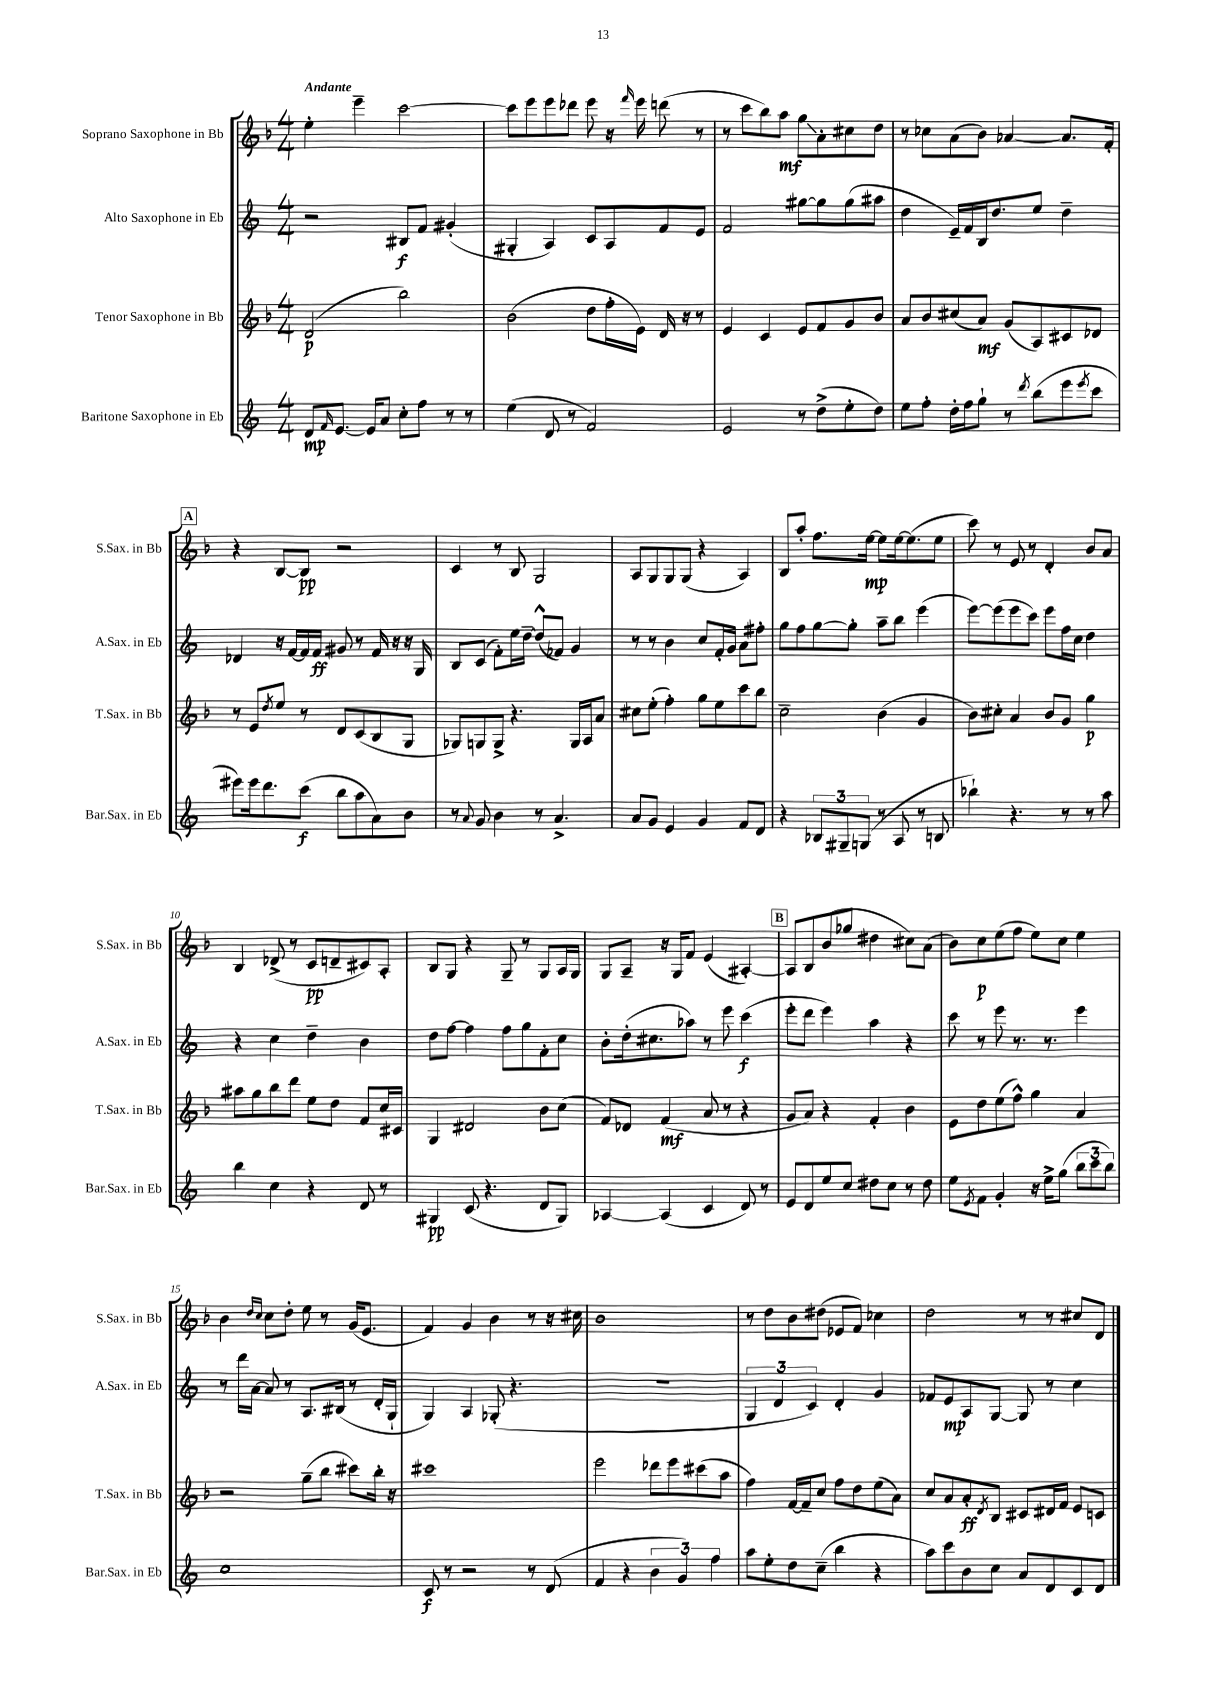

**kern	**kern	**kern	**kern
*staff4	*staff3	*staff2	*staff1
*clefG2	*clefG2	*clefG2	*clefG2
*k[]	*k[b-]	*k[]	*k[b-]
*M4/4	*M4/4	*M4/4	*M4/4
8d	(2d	2r	4ee'
16qqf	.	.	.
[8.e	.	.	.
.	.	.	4eee~
16e]	.	.	.
8a	.	.	.
8cc'	2bb-)	8B#	[2ccc
8ff	.	8f	.
8r	.	(4g#'	.
8r	.	.	.
=	=	=	=
(4ee	(2b-	4G#'	8ccc]
.	.	.	8eee
8d	.	4A)	8eee
8r	.	.	8ddd-
2f)	8dd	8c	8eee
.	16ff'	8A	16r
.	.	.	16qqfff
.	16e)	.	16eee
.	16d	8f	(8ddd
.	16r	.	.
.	8r	8e	8r
=	=	=	=
2e	4e	2f	8r
.	.	.	8ccc
.	4c	.	8bb-)
.	.	.	8aa
8r	8e	[8gg#	8gg
(8dd^	8f	8gg#]	8a'
8ee'	8g	(8gg#	8cc#
8dd)	8b-	8aa#	8dd
=	=	=	=
8ee	8a	4dd	8r
8ff'	8b-	.	8cc-
16dd'	(8cc#	16e~)	(8a
16ff	.	16f	.
8gg`	8a)	16B	8b-)
.	.	8.dd	.
8r	(8g	.	[4a-
8qddd	.	.	.
(8bb	8A)	8ee	.
8eee	8c#	4dd~	8.a-]
8qeee	.	.	.
8ccc	8d-	.	.
.	.	.	16f'
=	=	=	=
8eee#)	8r	4d-	4r
16eee#	8e	.	.
8.ddd	.	.	.
.	8qdd	.	.
.	8ee	16r	[8B-
.	.	[16f	.
(8ccc	8r	16f]	8B-]
.	.	16f	.
8bb	8d	8g#	2r
8aa	(8c	8r	.
8a)	8B-	16f	.
.	.	16r	.
8b	8G	16r	.
.	.	16G	.
=	=	=	=
8r	8G-)	8B	4c
8qqa	.	.	.
8g	8G	(8c	.
4b	8G^	8f')	8r
.	4.r	16ee	8B-
.	.	[16dd~	.
8r	.	(8dd^^]	2G
4.a^	.	8f-)	.
.	16G	4g	.
.	16A	.	.
.	8a	.	.
=	=	=	=
8a	8cc#	8r	8A
8g	(8ee'	8r	8G
4e	4ff')	4b	8G
.	.	.	(8G
4g	8gg	8cc	4r
.	8ee	16f'	.
.	.	16g	.
8f	8ccc	8a	4A)
8d	8bb-	8ff#'	.
=	=	=	=
4r	2cc~	8gg	8B-
.	.	8ff	8aa'
12B-	.	[8gg	8.ff
12G#~	.	.	.
.	.	8gg']	.
(12G	.	.	.
.	.	.	[16ee
8r	(4b-	8aa~	8ee]
8A	.	8bb	[16ee
.	.	.	(8.ee]
8r	4g	(4eee	.
8B	.	.	8ee
=	=	=	=
4bb-`)	8b-)	[8eee)	8ccc)
.	8cc#'	(8eee]	8r
4.r	4a	8eee	8e
.	.	8ccc)	8r
.	8b-	8eee	4d'
8r	8g	16ff	.
.	.	16cc	.
8r	4gg	4dd	8b-
8aa	.	.	8a
=	=	=	=
4bb	8aa#	4r	4B-
.	8gg	.	.
4cc	8bb-	4cc	(8d-^
.	8ddd	.	8r
4r	8ee	4dd~	8c
.	8dd	.	8d~
8d	8f	4b	8c#)
8r	16cc	.	8A'
.	16c#	.	.
=	=	=	=
4G#	4G	8dd	8B-
.	.	[8ff	8G
(8c	2d#	4ff]	4r
4.r	.	.	.
.	.	8ff	8G~
.	.	8gg	8r
8d	8b-	8f'	8G
8G#)	(8cc	8cc	16A
.	.	.	16G
=	=	=	=
[4A-	8f)	8b'	8G
.	8d-	(16dd'	8A~
.	.	8.cc#	.
(4A-]	(4f	.	16r
.	.	.	16G
.	.	8aa-)	8f
4c	8a	8r	(4e
.	8r	8eee	.
8d)	4r	(4ccc	[4A#')
8r	.	.	.
=	=	=	=
8e	8g	8eee'	8A#]
8d	8a)	8ddd	8B-
8ee	4r	4eee)	(8b-
8cc	.	.	8gg-
8dd#	4f'	4aa	4dd#
8cc	.	.	.
8r	4b-	4r	8cc#)
8dd#	.	.	(8a
=	=	=	=
8ee	8e	8ccc	8b-)
8qe	.	.	.
8f	8dd	8r	8cc
4g'	(8ee	8eee	(8ee
.	8ff^^)	8.r	8ff
16r	4gg	.	8ee)
16ee^	.	8.r	.
(8gg	.	.	8cc
12bb	4a	4eee	4ee
12ccc	.	.	.
12bb)	.	.	.
=	=	=	=
1cc	2r	8r	4b-
.	.	16ddd	.
.	.	[16a	.
.	.	.	16qqdd
.	.	.	16qqcc
.	.	8a]	8cc
.	.	8r	8dd'
.	(8gg~	8.A	8ee
.	8bb-	.	8r
.	.	(16B#	.
.	8ccc#)	8r	(16g
.	.	.	8.e
.	16bb-'	16d'	.
.	16r	16G`	.
=	=	=	=
8c	1ccc#	4G)	4f)
8r	.	.	.
2r	.	4A	4g
.	.	(8G-'	4b-
.	.	4.r	.
8r	.	.	8r
(8d	.	.	16r
.	.	.	16cc#
=	=	=	=
4f	2eee	1r	1b-
4r	.	.	.
6b	8ddd-	.	.
.	8eee	.	.
6g)	.	.	.
.	(8ccc#	.	.
6ff	.	.	.
.	8aa	.	.
=	=	=	=
8aa	4ff)	6G	8r
8ee'	.	.	8dd
.	.	6d	.
8dd	[16f	.	8b-
.	16f~]	.	.
.	.	6c)	.
(8cc~	8cc	.	(8dd#
4bb	8ff	4d'	8e-
.	8dd	.	8f)
4r	(8ee	4g	4cc-
.	8a)	.	.
=	=	=	=
8aa)	8cc	8f-	2dd
8ccc	8a	8e	.
8b	8a'	8A	.
.	8qd	.	.
8cc	8B-	[8G	.
8a	8c#	8G]	8r
8d	16d#	8r	8r
.	16f	.	.
8c	8e	4cc	8cc#
8d	8c	.	8d
==	==	==	==
*-	*-	*-	*-
